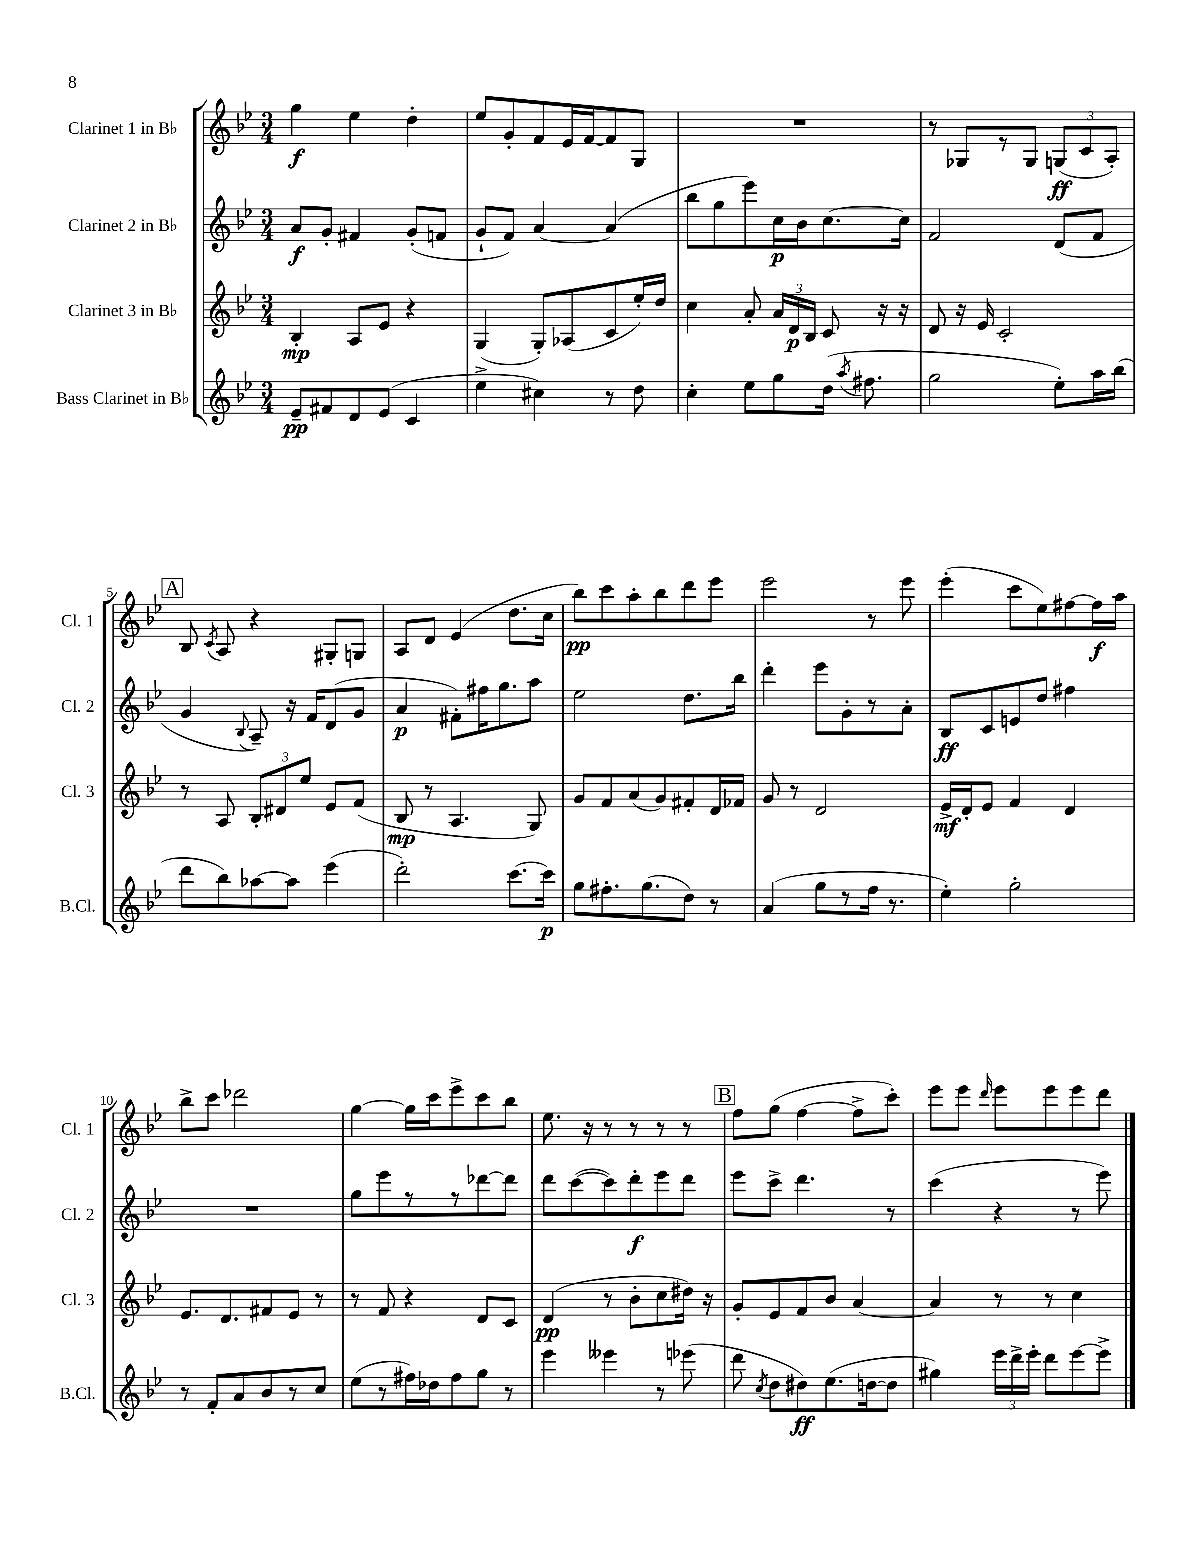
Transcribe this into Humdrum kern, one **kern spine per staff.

**kern	**kern	**kern	**kern
*staff4	*staff3	*staff2	*staff1
*clefG2	*clefG2	*clefG2	*clefG2
*k[b-e-]	*k[b-e-]	*k[b-e-]	*k[b-e-]
*M3/4	*M3/4	*M3/4	*M3/4
8e-~	4B-'	8a	4gg
8f#	.	8g'	.
8d	8A	4f#	4ee-
(8e-	8e-	.	.
4c	4r	(8g'	4dd'
.	.	8f	.
=	=	=	=
4ee-^	(4G	8g`	8ee-
.	.	8f)	8g'
4cc#)	8G')	[4a	8f
.	(8A-	.	16e-
.	.	.	[16f
8r	8c	(4a]	8f]
8dd	16ee-')	.	8G
.	16dd	.	.
=	=	=	=
4cc'	4cc	8bb-	2.r
.	.	8gg	.
8ee-	8a'	8eee-)	.
8gg	24a	16cc	.
.	24d	.	.
.	.	16b-	.
.	24B-	.	.
(16dd	8c	[8.cc	.
8qaa	.	.	.
8.ff#	.	.	.
.	16r	.	.
.	16r	16cc]	.
=	=	=	=
2gg	8d	2f	8r
.	16r	.	8G-
.	16e-	.	.
.	2c'	.	8r
.	.	.	8G-
8ee-')	.	(8d	(12G
.	.	.	12c
16aa	.	8f	.
.	.	.	12A')
(16bb-	.	.	.
=	=	=	=
8ddd	8r	4g	8B-
.	.	.	8qc
8bb-)	8A	.	8A
.	.	8qqB-	.
[8aa-	12B-'	8A~)	4r
.	12d#	.	.
8aa-]	.	16r	.
.	12ee-	.	.
.	.	16f	.
(4eee-	8e-	(8d	8G#'
.	(8f	8g	8G
=	=	=	=
2ddd')	8B-	4a	8A
.	8r	.	8d
.	4.A	8f#')	(4e-
.	.	16ff#	.
.	.	8.gg	.
[8.ccc	.	.	8.dd
.	8G)	8aa	.
16ccc]	.	.	16cc
=	=	=	=
8gg	8g	2ee-	8bb-)
8.ff#'	8f	.	8ccc
.	(8a	.	8aa'
(8.gg	.	.	.
.	8g)	.	8bb-
8dd)	8f#'	8.dd	8ddd
8r	16d	.	8eee-
.	16f-	16bb-	.
=	=	=	=
(4a	8g	4ddd'	2eee-
.	8r	.	.
8gg	2d	8eee-	.
8r	.	8g'	.
16ff	.	8r	8r
8.r	.	.	.
.	.	8a'	8eee-
=	=	=	=
4ee-')	16e-^	8B-	(4eee-'
.	16d'	.	.
.	8e-	8c	.
2gg'	4f	8e	8ccc
.	.	8dd	8ee-)
.	4d	4ff#	[8ff#
.	.	.	16ff#]
.	.	.	16aa
=	=	=	=
8r	8.e-	2.r	8bb-^
8f'	.	.	8ccc
.	8.d	.	.
8a	.	.	2ddd-
8b-	8f#	.	.
8r	8e-	.	.
8cc	8r	.	.
=	=	=	=
(8ee-	8r	8gg	[4gg
8r	8f	8eee-	.
16ff#)	4r	8r	16gg]
16dd-	.	.	16ccc
8ff#	.	8r	8eee-^
8gg	8d	[8ddd-	8ccc
8r	8c	8ddd-]	8bb-
=	=	=	=
4eee-	(4d	8ddd	8.ee-
.	.	([8ccc	.
.	.	.	16r
4eee--	8r	8ccc])	8r
.	8b-'	8ddd'	8r
8r	8cc	8eee-	8r
(8eee-	16dd#)	8ddd	8r
.	16r	.	.
=	=	=	=
8ddd	8g'	8eee-	8ff
8qcc	.	.	.
8dd	8e-	8ccc^	(8gg
8dd#)	8f	4.ddd	[4ff
(8.ee-	8b-	.	.
.	[4a	.	8ff^]
[16dd	.	.	.
8dd]	.	8r	8ccc')
=	=	=	=
4gg#)	4a]	(4ccc	8eee-
.	.	.	8eee-
.	.	.	16qqddd
24eee-	8r	4r	8eee-
24ddd^	.	.	.
24eee-'	.	.	.
8ddd	8r	.	8eee-
[8eee-	4cc	8r	8eee-
8eee-^]	.	8eee-)	8ddd
==	==	==	==
*-	*-	*-	*-
